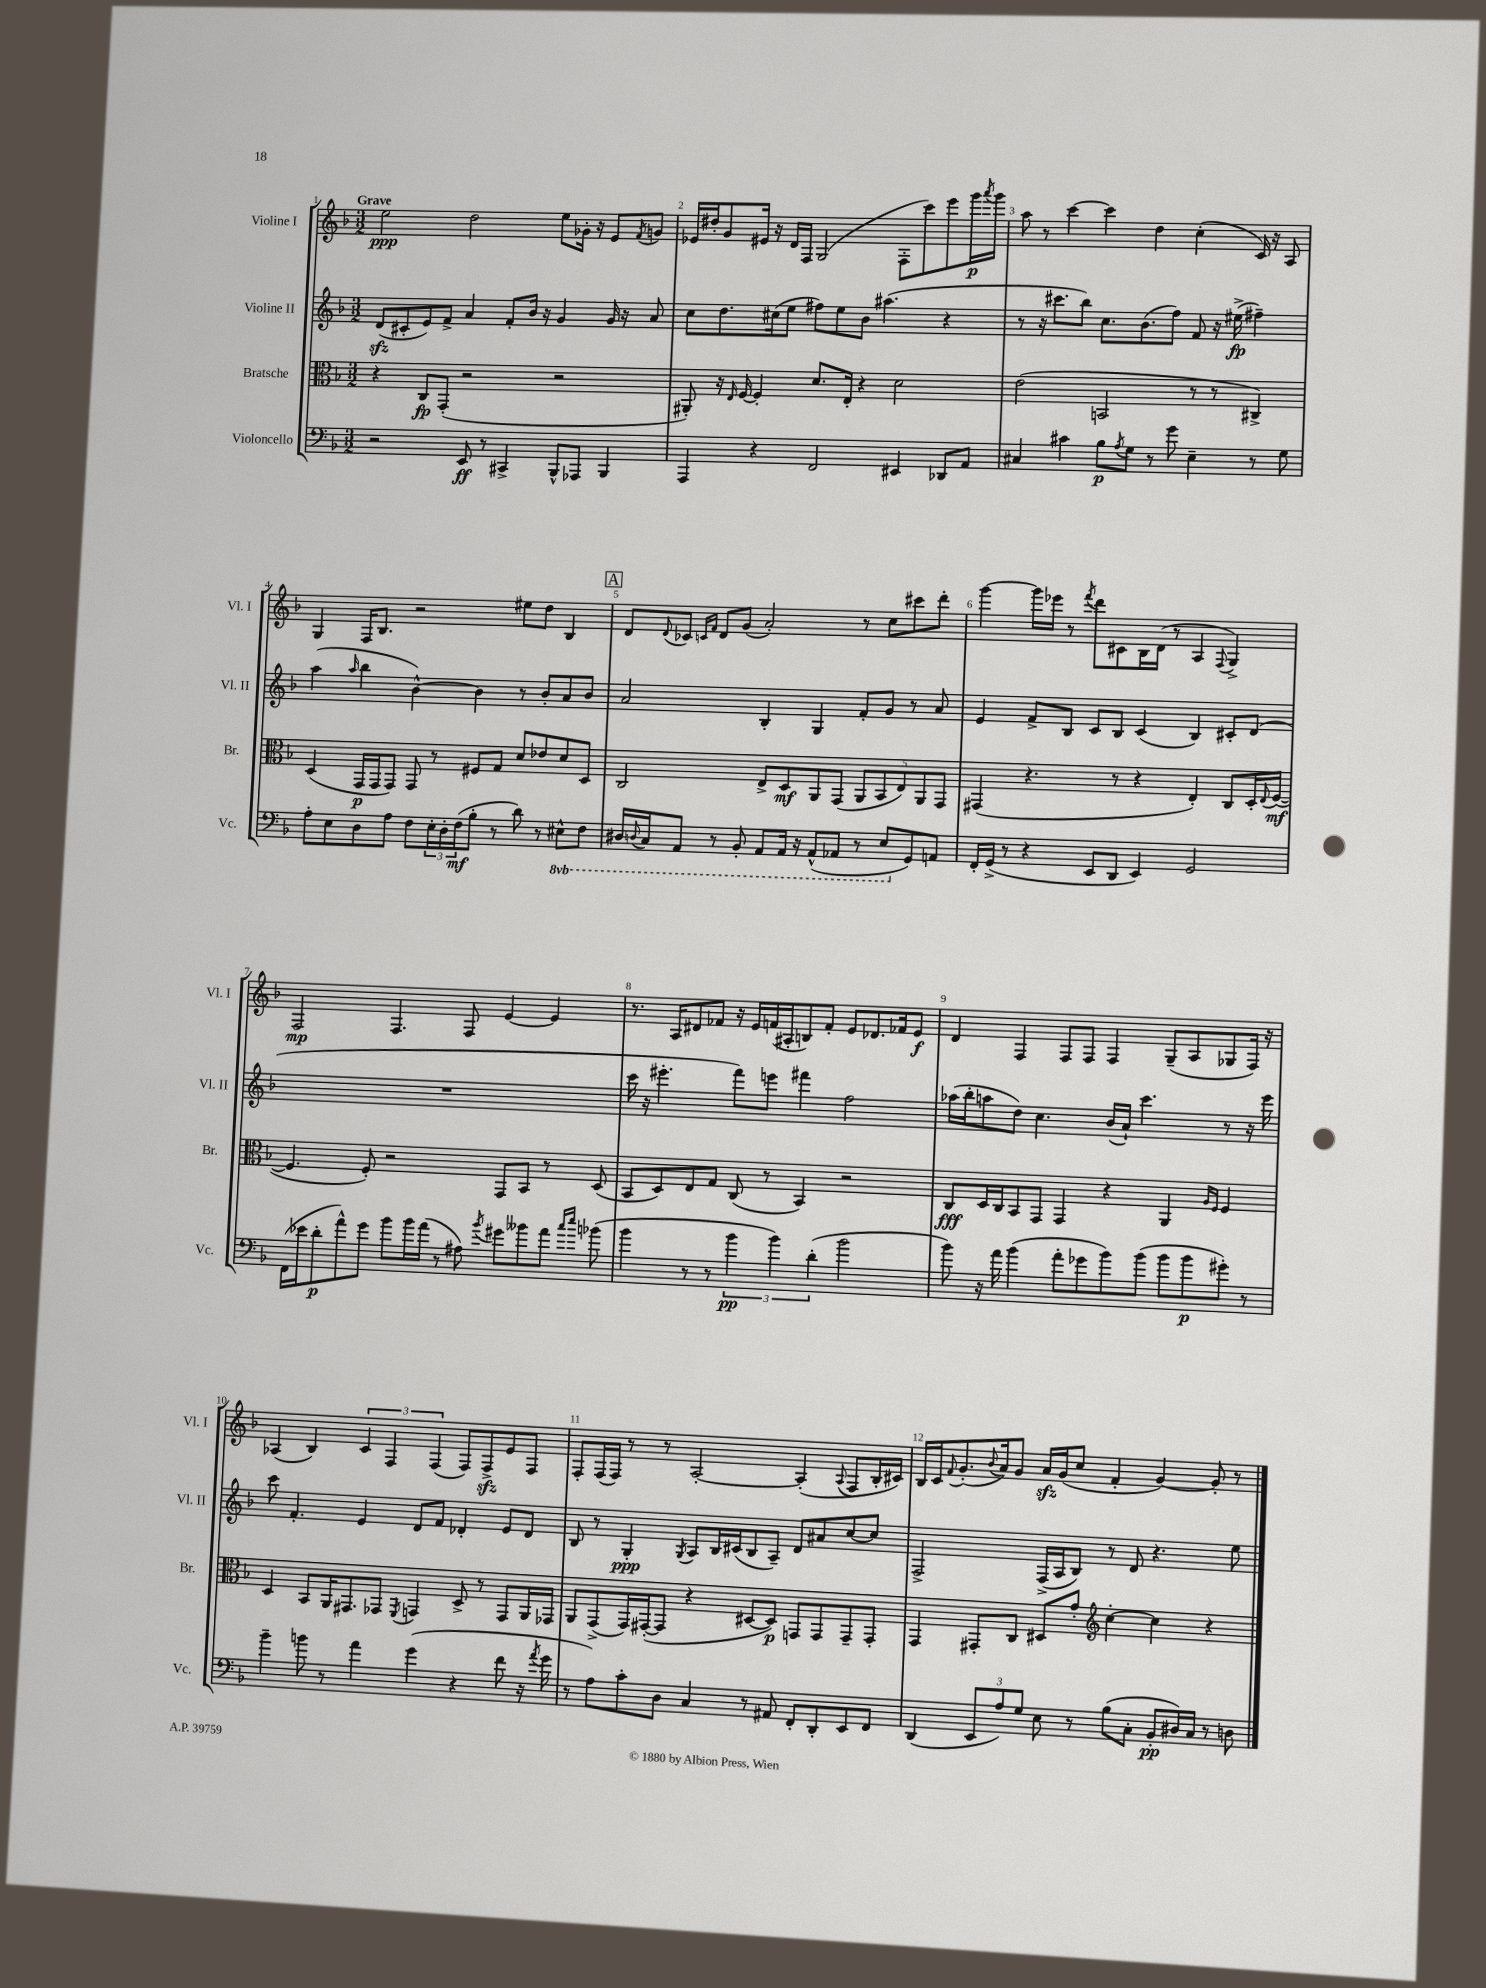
<<
\new StaffGroup <<
\new Staff = "s0" \with { instrumentName = "Violine I" shortInstrumentName = "Vl. I" } {
    \clef treble \key f \major \numericTimeSignature \time 3/2 \tempo "Grave"
    e''2\ppp d''2 e''8 ges'16-. r16 e'8 \acciaccatura { f'8 } g'8 |
    ees'16 dis''16-. g'8 eis'16 r16 d'16 f16 g2( f8-. c'''8) e'''8 g'''16\p \acciaccatura { a'''8 } g'''16 |
    a''8 r8 c'''4~ c'''4 d''4 c''4-.( c'16) r16 a8 |
    g4 f16 bes8. r2 eis''8 d''8 bes4 |
    \mark \markup { \box "A" } d'8 \appoggiatura { d'8 } ces'8 \grace { c'16 f'16 } d'8 g'8( a'2-.) r8 c''8 cis'''8 d'''8-. |
    g'''4~ g'''16 ees'''16 r8 \acciaccatura { f'''8 } d'''8 cis'8 bes16 d'16( r8 a4 \appoggiatura { f8 } g4->) |
    f2\mp f4. f8 e'4~ e'4 |
    r8. a16 dis'8 fes'8 r16 e'16 f'16( ais16-. b8) f'8-. e'8 des'8. fes'16 e'8\f |
    d'4 f4 f8 f8 f4 g8--( a8 ges8 f16) r16 |
    aes4( bes4) \tuplet 3/2 { c'4 f4 f4( } f8) f8->\sfz e'8 f8 |
    f8-. f16( f16) r8 r8 a2~-. a4-.( \appoggiatura { a8 } f8 bes16-. cis'16) |
    bes16 c'16 \appoggiatura { f'8 } g'8.-.( \appoggiatura { bes'8 } a'16) g'8 a'16\sfz g'16( c''8 f'4-. g'4~) g'8-. r8 \bar "|." |
}
\new Staff = "s1" \with { instrumentName = "Violine II" shortInstrumentName = "Vl. II" } {
    \clef treble \key f \major \numericTimeSignature \time 3/2
    d'8\sfz( cis'8-. e'8) f'8-> a'4 f'8-. bes'16 r16 g'4 g'16 r16 a'8 |
    c''8 d''8. cis''16( e''8 fis''8) e''8 bes'8 ais''4.( r4 |
    r8 r16 cis'''8. bes''8) c''8. bes'8.( f''8) f'8 r16 eis''16->\fp( fis''4--) |
    a''4( \grace { a''16 } bes''4 bes'4~-^) bes'4 r8 bes'8-. a'8 bes'8 |
    \mark \markup { \box "A" } a'2 bes4-. g4 f'8-. g'8 r8 a'8 |
    e'4 f'8-> bes8 c'8 bes8 c'4( bes4) cis'8-. d'8( |
    R1. |
    c'''16 r16 eis'''4.-. f'''8) e'''8 fis'''4 f''2 |
    aes''16( bes''16-. a''8 d''8) c''4. bes'16( a'16-!) c'''4. r8 r16 e'''16 |
    c'''8 f'4.-. e'4 d'8 f'8 des'4-. e'8 des'8 |
    bes8 r8 g4-.\ppp \acciaccatura { g8 } a8 bes16 cis'16( bes8 a8--) d'8 ais'8 c''8~ c''8 |
    f2-> f16->( a16 bes8) r8 d'8 r4. e''8 \bar "|." |
}
\new Staff = "s2" \with { instrumentName = "Bratsche" shortInstrumentName = "Br." } {
    \clef alto \key f \major \numericTimeSignature \time 3/2
    r4 c8\fp g,8-.( r2 r2 |
    ais,8-.) r16 \grace { e16 } f16~ f4-. d'8. e16-. r4 d'2 |
    e'2( b,2 r8 r8 cis4->) |
    d4( g,16\p g,16 g,8) g,8 r8 fis8 g8 d'8 ees'8 d'8 d8 |
    \mark \markup { \box "A" } c2 e8-> d8\mf a,8 g,8( \tuplet 5/4 { a,8 bes,8 e8) a,8 g,8 } |
    gis,4( r4. r8 r4 e4-.) c8 d16-. \appoggiatura { e8 } f16~\mf( |
    f4. f8-.) r2 g,8 bes,8 r8 d8( |
    bes,8 d8) e8 g8 c8( r8 bes,4) r2 |
    c8\fff d16 c16 bes,8 g,8 g,4 r4 a,4 \grace { a16 f16 } f4 |
    d4 bes,8 a,16 gis,8. ges,8 \acciaccatura { f,8 } g,4 d8-> r8 g,8 a,16 ges,16 |
    a,8 g,8->( g,16) gis,16~-.( gis,8 r4 dis8~ dis8\p) g,8 g,8 g,8-- g,8-. |
    g,4 gis,8-. c8 dis8 g'8-. \clef treble c''4~-. c''4 r4 \bar "|." |
}
\new Staff = "s3" \with { instrumentName = "Violoncello" shortInstrumentName = "Vc." } {
    \clef bass \key f \major \numericTimeSignature \time 3/2 \set Staff.ottavationMarkups = #ottavation-simple-ordinals
    r2 e,8\ff r8 cis,4-> bes,,8-^ aes,,8 bes,,4 |
    a,,4 r4 f,2 eis,4 des,8 a,8 |
    cis4 cis'4 bes8\p \acciaccatura { a8 } g8 r8 g'8 e4-- r8 g8 |
    a8-. e8 d8 a8 f8 \tuplet 3/2 { e16-. d16-. f16\mf( } bes8-. r8 d'8) r8 \ottava #-1 eis,8-^ f,8 |
    \mark \markup { \box "A" } dis,16 \appoggiatura { d,8 } c,16 a,,8 r8 bes,,8-. a,,8 a,,16 r16 a,,8-^( aes,,8 r8 e,8 \ottava #0 g,8) a,!8 |
    f,16-. g,16->( r8 r4 e,8 d,8 e,4) g,2 |
    f,16( ees'16 d'8-.\p a'8-^) g'8 bes'8 bes'16 a'16( r8 ais8) \acciaccatura { bes'8 } gis'8 beses'8 a'8 \grace { c''16 e''16 } bes'8( |
    bes'4 r8 r8 \tuplet 3/2 { bes'4\pp bes'4) d'4-.( } bes'2 |
    bes'8) r16 a'16 bes'4( a'8-. ges'8 bes'8) bes'8( bes'8 bes'8\p gis'8-.) r8 |
    bes'4-- b'8 r8 a'4 g'4( r4 f'8 r16 \acciaccatura { a'8 } g'16 |
    r8 a8) c'8-. d8 c4 r8 ais,8 f,8-. d,8-. e,8 f,8 |
    d,4( \tuplet 3/2 { e,8 a8) g8 } e8 r8 bes8( c8-. bes,8-.\pp dis16) c16 r8 d8 \bar "|." |
}
>>
>>
\layout { \context { \Score \override BarNumber.break-visibility = ##(#f #t #t) barNumberVisibility = #all-bar-numbers-visible } }
